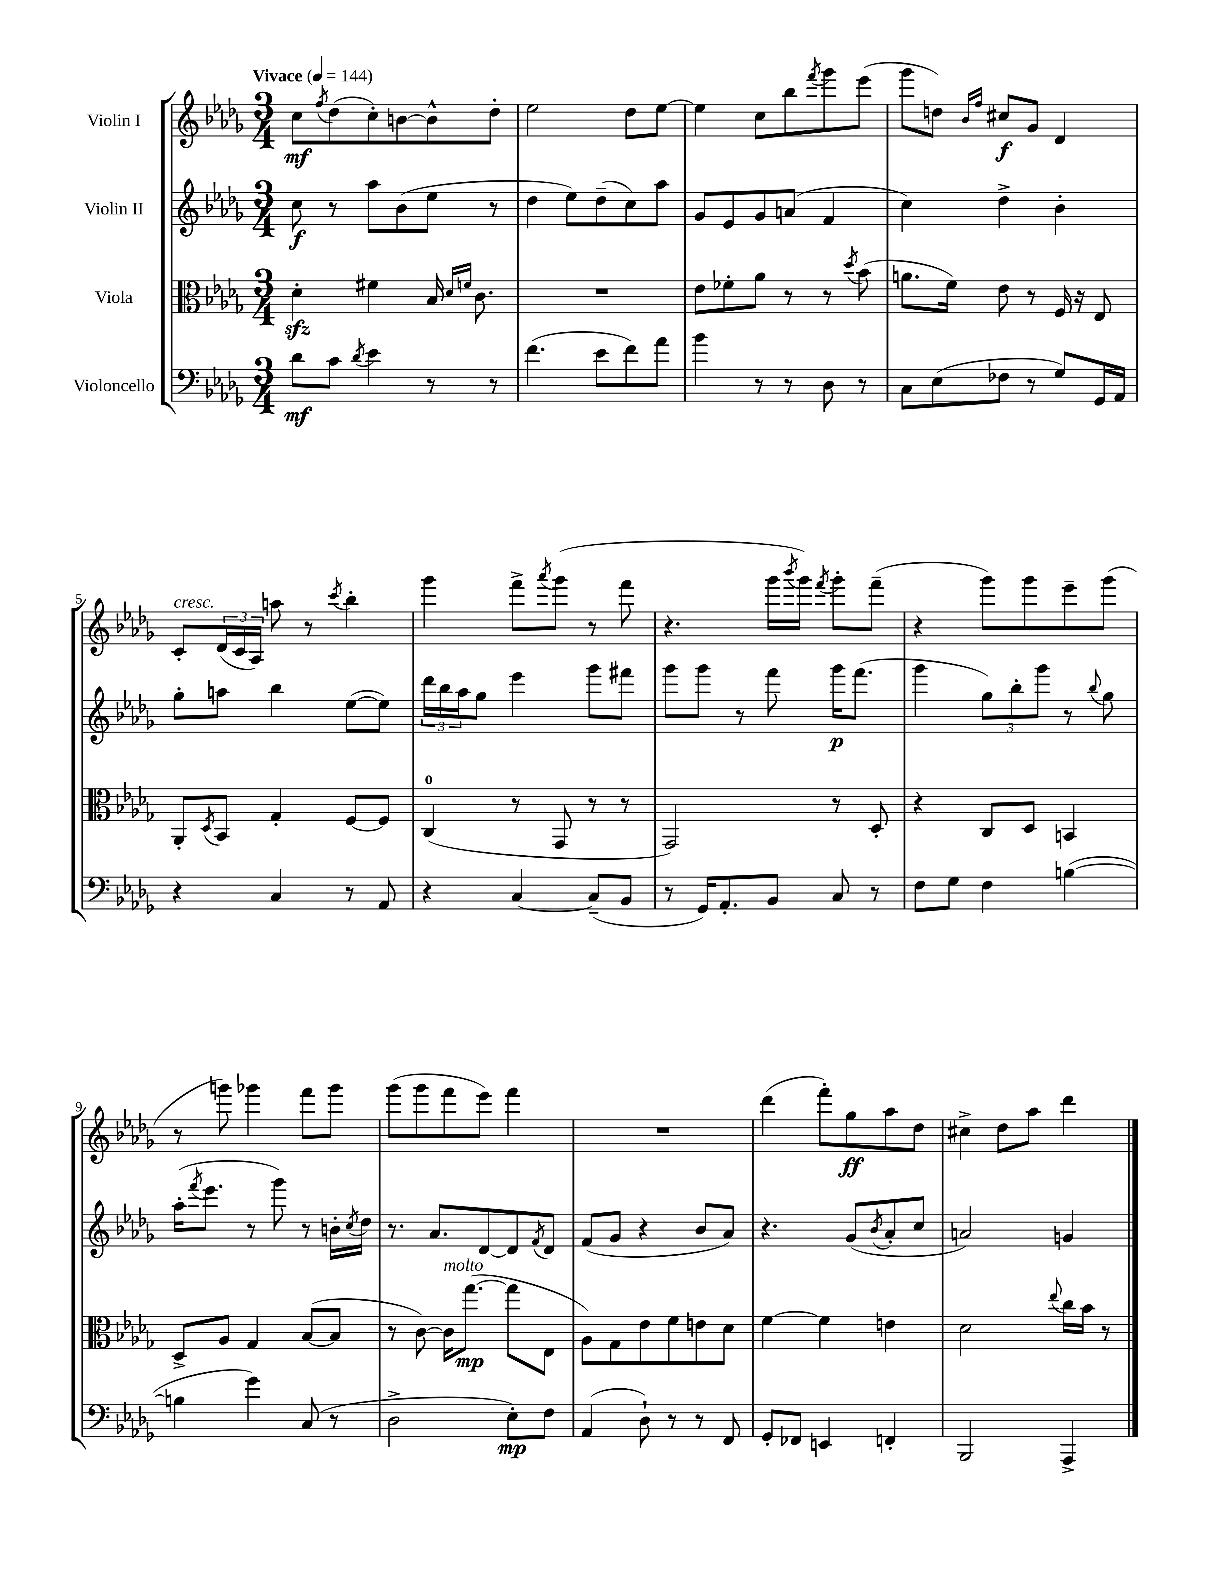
<<
\new StaffGroup <<
\new Staff = "s0" \with { instrumentName = "Violin I" } {
    \clef treble \key des \major \numericTimeSignature \time 3/4 \tempo "Vivace" 4 = 144
    c''8\mf \acciaccatura { f''8 } des''8( c''8-.) b'8~ b'8-^ des''8-. |
    ees''2 des''8 ees''8~ |
    ees''4 c''8 bes''8 \acciaccatura { f'''8 } ges'''8 ees'''8( |
    ges'''8 d''8) \grace { bes'16 f''16 } cis''8\f ges'8 des'4 |
    c'8-.^\markup { \italic "cresc." } \tuplet 3/2 { des'16( c'16 aes16) } a''8 r8 \acciaccatura { c'''8 } bes''4-. |
    ges'''4 f'''8-> \acciaccatura { aes'''8 } ges'''8( r8 f'''8 |
    r4. ges'''16 \acciaccatura { bes'''8 } ges'''16) \acciaccatura { f'''8 } ges'''8-. f'''8--( |
    r4 ges'''8) ges'''8 ees'''8-- ges'''8( |
    r8 g'''8) ges'''4 f'''8 ges'''8 |
    ges'''8( ges'''8 f'''8 ees'''8) f'''4 |
    R2. |
    des'''4( f'''8-.) ges''8\ff aes''8 des''8 |
    cis''4-> des''8 aes''8 des'''4 \bar "|." |
}
\new Staff = "s1" \with { instrumentName = "Violin II" } {
    \clef treble \key des \major \numericTimeSignature \time 3/4
    c''8\f r8 aes''8 bes'8( ees''8 r8 |
    des''4 ees''8) des''8--( c''8) aes''8 |
    ges'8 ees'8 ges'8 a'8( f'4 |
    c''4) des''4-> bes'4-. |
    ges''8-. a''8 bes''4 ees''8~( ees''8) |
    \tuplet 3/2 { des'''16 bes''16 aes''16 } ges''8 ees'''4 ges'''8 fis'''8 |
    ges'''8 ges'''8 r8 f'''8 ges'''16\p f'''8.( |
    ges'''4 \tuplet 3/2 { ges''8) bes''8-. ges'''8 } r8 \appoggiatura { bes''8 } ges''8 |
    aes''16-.( \acciaccatura { f'''8 } ees'''8. r8 ges'''8) r8 b'16-. \acciaccatura { c''8 } des''16 |
    r8. aes'8. des'8~ des'8 \acciaccatura { f'8 } des'8 |
    f'8( ges'8 r4 bes'8 aes'8) |
    r4. ges'8( \acciaccatura { bes'8 } aes'8-. c''8 |
    a'2) g'4 \bar "|." |
}
\new Staff = "s2" \with { instrumentName = "Viola" } {
    \clef alto \key des \major \numericTimeSignature \time 3/4
    des'4-.\sfz fis'4 bes16 \grace { des'16 f'16 } c'8. |
    R2. |
    ees'8 fes'8-. aes'8 r8 r8 \acciaccatura { des''8 } bes'8( |
    a'8. f'16) ees'8 r8 f16 r16 ees8 |
    aes,8-. \acciaccatura { des8 } bes,8 ges4-. f8~ f8 |
    c4-0( r8 ges,8 r8 r8 |
    ges,2) r8 des8-. |
    r4 c8 des8 b,4 |
    des8-> aes8 ges4 bes8~( bes8 |
    r8 c'8~) c'16^\markup { \italic "molto" } ges''8.~\mp( ges''8 ees8 |
    aes8) ges8 ees'8 f'8 e'8 des'8 |
    f'4~ f'4 e'4 |
    des'2 \appoggiatura { ees''8 } c''16 bes'16 r8 \bar "|." |
}
\new Staff = "s3" \with { instrumentName = "Violoncello" } {
    \clef bass \key des \major \numericTimeSignature \time 3/4
    des'8\mf c'8 \acciaccatura { des'8 } ees'4 r8 r8 |
    f'4.( ees'8 f'8) aes'8 |
    bes'4 r8 r8 des8 r8 |
    c8 ees8( fes8 r8 ges8) ges,16 aes,16 |
    r4 c4 r8 aes,8 |
    r4 c4~ c8--( bes,8 |
    r8 ges,16) aes,8.-. bes,8 c8 r8 |
    f8 ges8 f4 b4~( |
    b4 ges'4) c8( r8 |
    des2-> ees8-.\mp) f8 |
    aes,4( des8-!) r8 r8 f,8 |
    ges,8-. fes,8 e,4 f,4-. |
    bes,,2 aes,,4-> \bar "|." |
}
>>
>>
